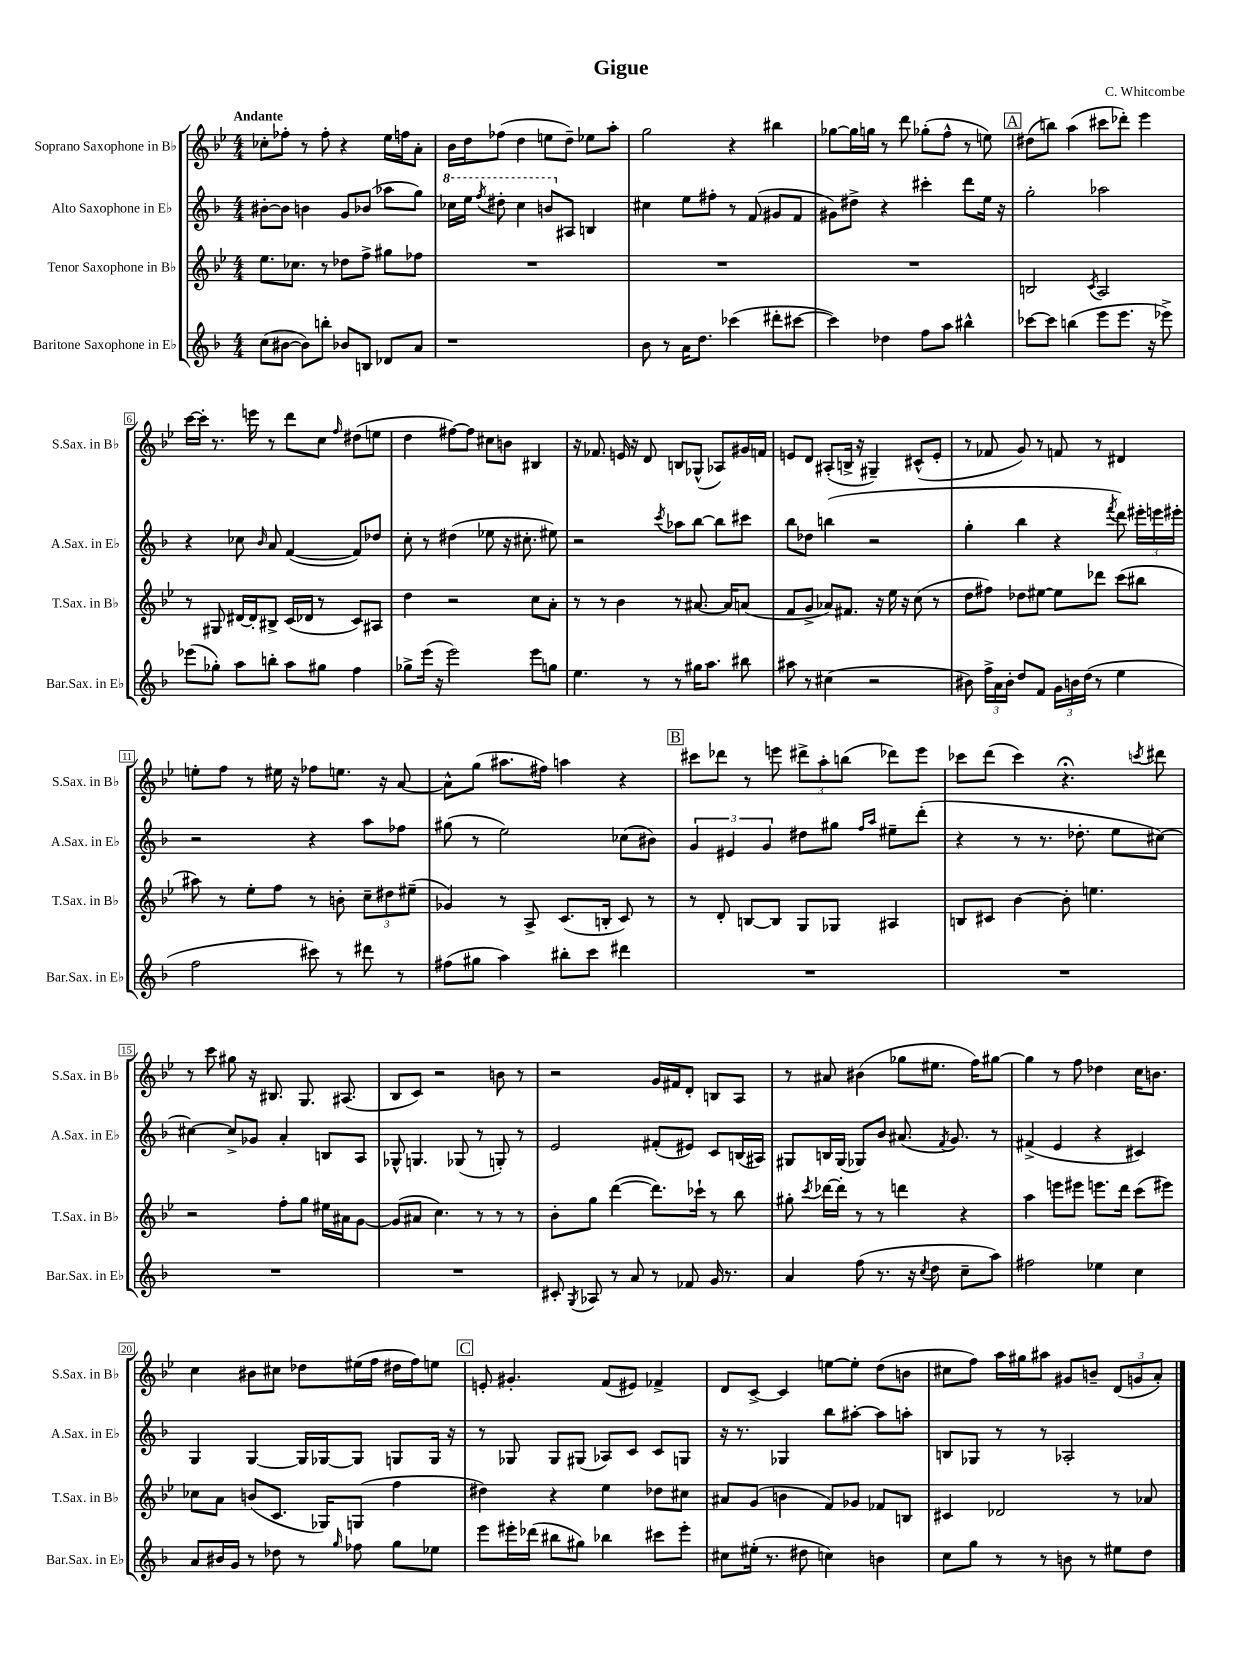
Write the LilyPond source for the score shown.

\header { title = "Gigue" composer = "C. Whitcombe" }
<<
\new StaffGroup <<
\new Staff = "s0" \with { instrumentName = "Soprano Saxophone in Bb" shortInstrumentName = "S.Sax. in Bb" } {
    \clef treble \key bes \major \numericTimeSignature \time 4/4 \tempo "Andante"
    \autoBeamOff ces''8[-. fes''8]-. r8 fes''8-. r4 ees''16[ f''16 a'8]-. |
    bes'16[ d''16 fes''8]( d''4 e''8[ d''8]--) ees''8[ a''8]-. |
    g''2 r4 bis''4 |
    ges''8[~ ges''16 g''16] r8 d'''8 ges''8[-.( f''8]-^ r8 e''8) |
    \mark \markup { \box "A" } dis''8[( b''8]) a''4( cis'''8[ des'''8]-.) ees'''4 |
    c'''16[~ c'''16]-. r8. e'''16 r8 d'''8[ c''8] \grace { f''16 } dis''8[( e''8] |
    d''4 fis''8[~) fis''8] cis''8[ b'8] bis4 |
    r16 fes'8. e'16 r16 d'8 b8[ ges8]-^( aes8[) gis'16 f'16] |
    e'8[ d'8] ais8[-.( b16]-> r16 gis4--) cis'8[-^( e'8]-. |
    r8 fes'8 g'8) r8 f'8 r8 dis'4 |
    e''8[-. f''8] r8 eis''16 r16 fes''8[ e''8.] r16 a'8~ |
    a'8[-^ g''8]( ais''8.[ fis''16]) a''4 r4 |
    \mark \markup { \box "B" } cis'''8[ des'''8] r8 e'''8 \tuplet 3/2 { dis'''8[-> a''8-. b''8]( } des'''8[) e'''8] |
    ces'''8[ d'''8]( ces'''4) r4.\fermata \acciaccatura { c'''8 } dis'''8 |
    r8 c'''8 gis''8 r16 bis8. g8. ais8.( |
    bes8[ c'8]) r2 b'8 r8 |
    r2 g'16[ fis'16 d'8]-. b8[ a8] |
    r8 ais'8 bis'4( ges''8[ eis''8.] f''16[) gis''8]~ |
    gis''4 r8 f''8 des''4 c''16[ b'8.] |
    c''4 bis'8[ cis''8] des''8[ eis''16( f''16] dis''16[ f''16) e''8] |
    \mark \markup { \box "C" } e'8-. gis'4.-. f'8[( eis'8]) fes'4-> |
    d'8[ c'8]~-> c'4 e''8[~ e''8]-. d''8[( b'8] |
    cis''8[ f''8]) a''16[ gis''16 ais''8] gis'8[ b'8]-- \tuplet 3/2 { d'8[( g'8 a'8]-.) } \bar "|." |
}
\new Staff = "s1" \with { instrumentName = "Alto Saxophone in Eb" shortInstrumentName = "A.Sax. in Eb" } {
    \clef treble \key f \major \numericTimeSignature \time 4/4
    \autoBeamOff bis'8[~-. bis'8] b'4 g'8[ bes'8]( aes''8[ g''8]) |
    \ottava #1 ces'''16[ e'''16] \acciaccatura { f'''8 } dis'''8-. ces'''4 b''8[ \ottava #0 ais8] b4 |
    cis''4 e''8[ fis''8]-. r8 f'8( gis'8[ f'8] |
    gis'8[) dis''8]-> r4 cis'''4-. d'''8[ e''16] r16 |
    \mark \markup { \box "A" } g''2-. aes''2 |
    r4 ces''8 \grace { bes'16 } a'8 f'4~( f'8[) des''8] |
    c''8-. r8 dis''4( ees''8 r16 cis''8.-. eis''8) |
    r2 \acciaccatura { c'''8 } aes''8[ bes''8]~ bes''8[ cis'''8] |
    bes''8[ des''8] b''4( r2 |
    g''4-. bes''4 r4 \acciaccatura { f'''8 } d'''8) \tuplet 3/2 { eis'''16[-. e'''16 eis'''16]-. } |
    r2 r4 a''8[ fes''8] |
    gis''8( r8 e''2) ces''8[( bis'8]) |
    \mark \markup { \box "B" } \tuplet 3/2 { g'4 eis'4 g'4 } dis''8[ gis''8] \grace { f''16[ a''16] } eis''8[-- d'''8]-.( |
    r4 r8 r8. des''8.-. e''8[ cis''8]~) |
    cis''4~ cis''8[-> ges'8] a'4-. b8[ a8] |
    ges8-^ g4. ges8( r8 g8-.) r8 |
    e'2 fis'8[-.( eis'8]) c'8[ b16( ais16]) |
    gis8[ b16 gis16]( ges8[) bes'8] ais'8.( \acciaccatura { f'8 } g'8.) r8 |
    fis'4->( e'4 r4 cis'4) |
    g4 g4~ g16[ ges16~ ges8] g8[ g16] r16 |
    \mark \markup { \box "C" } r8 ges8 ges8[ gis8]( aes8[) c'8] c'8[ g8] |
    r16 r8. ges4 bes''8[ ais''8]~-. ais''8[ a''8]-. |
    b8[ ges8] r8 r8 aes2-. \bar "|." |
}
\new Staff = "s2" \with { instrumentName = "Tenor Saxophone in Bb" shortInstrumentName = "T.Sax. in Bb" } {
    \clef treble \key bes \major \numericTimeSignature \time 4/4
    \autoBeamOff ees''8.[ ces''8.] r8 des''8[ f''8]-> gis''8[ fes''8] |
    R1 |
    R1 |
    R1 |
    \mark \markup { \box "A" } b2 \acciaccatura { c'8 } a2 |
    r8 gis8 dis'16[~ dis'16-. bis8]-> c'16[( des'16] r8 c'8[) ais8] |
    d''4 r2 c''8[ a'8]-. |
    r8 r8 bes'4 r8 ais'8.~ ais'16[ a'8]( |
    f'8[ g'8]-> aes'8[) fis'8.] r16 ees''16 r16 c''8( r8 |
    d''8[ fis''8]) des''8[ eis''8]~ eis''8[ des'''8] c'''8[( bis''8] |
    ais''8) r8 ees''8[-. f''8] r8 b'8-. \tuplet 3/2 { c''8[-- dis''8 eis''8]--( } |
    ges'4) r8 a8-> c'8.[( b16]-. c'8) r8 |
    \mark \markup { \box "B" } r8 d'8-. b8[~ b8] g8[ ges8] ais4 |
    b8[ cis'8] bes'4~ bes'8-. e''4. |
    r2 f''8[-. g''8] eis''16[ ais'16 g'8]~ |
    g'8[( ais'8] c''4.) r8 r8 r8 |
    bes'8[-. g''8] d'''4~( d'''8.[) ces'''16]-! r8 bes''8 |
    gis''8-. \acciaccatura { c'''8 } des'''16[~ des'''16]-. r8 r8 d'''4 r4 |
    a''4 e'''8[ eis'''8] e'''8.[ d'''16] c'''8[( eis'''8]) |
    ces''8[ a'8] b'8[( c'8.] ges16[) g8]( f''4 |
    \mark \markup { \box "C" } dis''4) r4 ees''4 des''8[ cis''8] |
    ais'8[ g'8]( b'4 f'8[) ges'8] fes'8[ b8] |
    cis'4 des'2 r8 aes'8 \bar "|." |
}
\new Staff = "s3" \with { instrumentName = "Baritone Saxophone in Eb" shortInstrumentName = "Bar.Sax. in Eb" } {
    \clef treble \key f \major \numericTimeSignature \time 4/4
    \autoBeamOff c''8[( bis'8]~ bis'8[) b''8]-. bes'8[ b8] des'8[ a'8] |
    r1 |
    bes'8 r8 a'16[ d''8.] ces'''4( dis'''8[-. cis'''8]~ |
    cis'''4) des''4 f''8[ a''8] bis''4-^ |
    \mark \markup { \box "A" } ces'''8[~ ces'''8] b''4( e'''8[ e'''8.] r16 ees'''8->) |
    ees'''8[( ges''8]-.) a''8[ b''8]-. a''8[ gis''8] f''4 |
    ges''8[-> e'''16]( r16 e'''2) e'''8[ g''8] |
    e''4. r8 r8 gis''16[ a''8.] bis''8 |
    ais''8 r8 cis''4( r2 |
    bis'8) \tuplet 3/2 { f''16[-> a'16 bis'16]-. } d''8[ f'8] \tuplet 3/2 { g'16[ b'16 d''16]( } r8 e''4 |
    f''2 cis'''8) r8 dis'''8 r8 |
    fis''8[( gis''8] a''4) bis''8[-. c'''8] dis'''4 |
    \mark \markup { \box "B" } R1 |
    R1 |
    R1 |
    R1 |
    cis'8-. \acciaccatura { g8 } aes8 r8 a'8 r8 fes'8 g'16 r8. |
    a'4 f''8( r8. r16 \acciaccatura { c''8 } d''8 c''8[-- a''8]) |
    fis''2 ees''4 c''4 |
    a'8[ bis'16 g'16] r8 des''8 r8 \grace { g''16 } fes''8 g''8[ ees''8] |
    \mark \markup { \box "C" } e'''8[ eis'''16-. des'''16]( bis''8[ gis''8]) bes''4 cis'''8[ eis'''8]-. |
    cis''8[ eis''16]-.( r8. dis''8 c''4) b'4 |
    c''8[ g''8] r8 r8 b'8 r8 eis''8[ d''8] \bar "|." |
}
>>
>>
\layout { \context { \Score \override BarNumber.stencil = #(make-stencil-boxer 0.1 0.3 ly:text-interface::print) } }
